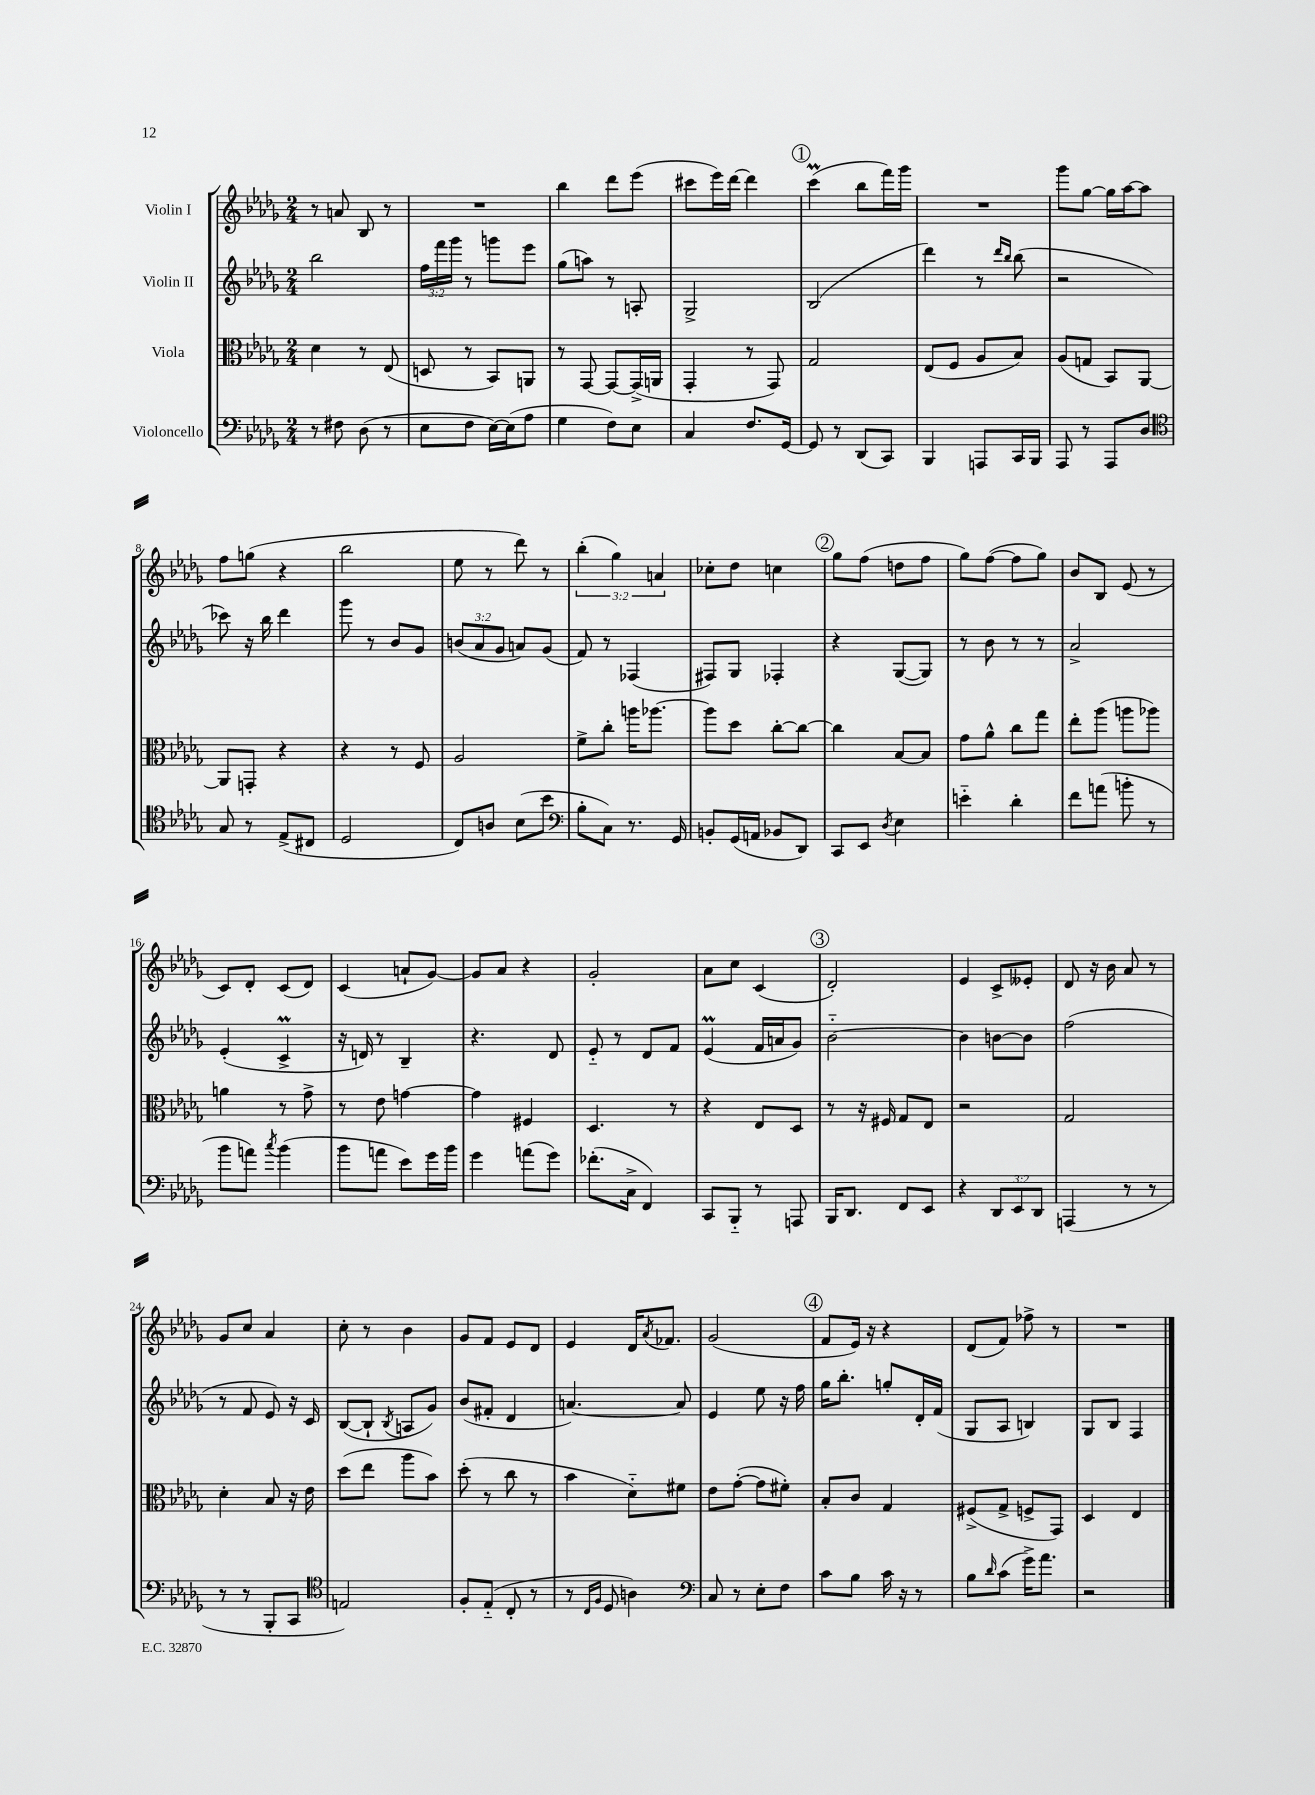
<<
\new StaffGroup <<
\new Staff = "s0" \with { instrumentName = "Violin I" } {
    \clef treble \key des \major \numericTimeSignature \time 2/4 \override Staff.TupletNumber.text = #tuplet-number::calc-fraction-text
    r8 a'8 bes8 r8 |
    R2 |
    bes''4 des'''8 ees'''8( |
    cis'''8 ees'''16) des'''16~ des'''4 |
    \mark \markup { \circle "1" } c'''4\prall( bes''8 f'''16) ges'''16 |
    R2 |
    ges'''8 ges''8~ ges''16 aes''16~ aes''8 |
    f''8 g''8( r4 |
    bes''2 |
    ees''8 r8 des'''8) r8 |
    \tuplet 3/2 { bes''4-.( ges''4) a'4 } |
    ces''8-. des''8 c''4 |
    \mark \markup { \circle "2" } ges''8 f''8( d''8 f''8 |
    ges''8) f''8~( f''8 ges''8) |
    bes'8 bes8 ees'8( r8 |
    c'8) des'8-. c'8( des'8) |
    c'4( a'8-! ges'8~) |
    ges'8 aes'8 r4 |
    ges'2-. |
    aes'8 c''8 c'4( |
    \mark \markup { \circle "3" } des'2-.) |
    ees'4 c'8-> eeses'8-. |
    des'8 r16 bes'16 aes'8 r8 |
    ges'8 c''8 aes'4 |
    c''8-. r8 bes'4 |
    ges'8 f'8 ees'8 des'8 |
    ees'4 des'16 \acciaccatura { aes'8 } fes'8. |
    ges'2( |
    \mark \markup { \circle "4" } f'8 ees'16) r16 r4 |
    des'8( f'8) fes''8-> r8 |
    R2 \bar "|." |
}
\new Staff = "s1" \with { instrumentName = "Violin II" } {
    \clef treble \key des \major \numericTimeSignature \time 2/4 \override Staff.TupletNumber.text = #tuplet-number::calc-fraction-text
    bes''2 |
    \tuplet 3/2 { f''16 f'''16 ges'''16 } r8 g'''8 ees'''8 |
    ges''8( a''8) r8 a8-. |
    ges2-> |
    \mark \markup { \circle "1" } bes2( |
    des'''4) r8 \grace { des'''16 bes''16 } bes''8( |
    r2 |
    ces'''8) r16 bes''16 des'''4 |
    ges'''8 r8 bes'8 ges'8 |
    \tuplet 3/2 { b'8( aes'8 ges'8 } a'8) ges'8( |
    f'8) r8 fes4( |
    fis8) ges8 fes4-. |
    \mark \markup { \circle "2" } r4 ges8~( ges8) |
    r8 bes'8 r8 r8 |
    aes'2-> |
    ees'4-.( c'4->\prall |
    r16 d'16) r8 bes4-- |
    r4. des'8 |
    ees'8-_ r8 des'8 f'8 |
    ees'4\prall( f'16 a'16 ges'8) |
    \mark \markup { \circle "3" } bes'2~-_ |
    bes'4 b'8~ b'8 |
    f''2( |
    r8 f'8 ees'8) r16 c'16 |
    bes8~( bes8-! \acciaccatura { bes8 } a8 ges'8) |
    bes'8( fis'8-. des'4 |
    a'4.~) a'8 |
    ees'4 ees''8 r16 f''16 |
    \mark \markup { \circle "4" } ges''16 bes''8.-. g''8-. des'16-. f'16( |
    ges8 aes8 b4) |
    ges8 bes8 f4 \bar "|." |
}
\new Staff = "s2" \with { instrumentName = "Viola" } {
    \clef alto \key des \major \numericTimeSignature \time 2/4
    des'4 r8 ees8( |
    d8 r8 bes,8) a,8 |
    r8 ges,8~ ges,8~ ges,16->( a,16 |
    ges,4-. r8 ges,8) |
    \mark \markup { \circle "1" } ges2 |
    ees8( f8 aes8 bes8) |
    aes8( g8 bes,8) aes,8~ |
    aes,8 g,8-. r4 |
    r4 r8 f8 |
    aes2 |
    f'8-> c''8-. a''16 aes''8.~ |
    aes''8 des''8 c''8~-. c''8~ |
    \mark \markup { \circle "2" } c''4 bes8~ bes8 |
    ges'8 aes'8-^ c''8 ges''8 |
    ees''8-. aes''8( a''8 aes''8) |
    a'4 r8 ges'8-> |
    r8 ees'8 g'4~ |
    g'4 fis4 |
    des4. r8 |
    r4 ees8 des8 |
    \mark \markup { \circle "3" } r8 r16 fis16 ges8 ees8 |
    r2 |
    ges2 |
    des'4-. bes8 r16 ees'16 |
    des''8( ees''8 aes''8 bes'8) |
    des''8-.( r8 c''8 r8 |
    bes'4 des'8-_) fis'8 |
    ees'8 ges'8~-.( ges'8 fis'8-.) |
    \mark \markup { \circle "4" } bes8-. c'8 ges4 |
    fis8->( ges8-> f8-> ges,8) |
    des4 ees4 \bar "|." |
}
\new Staff = "s3" \with { instrumentName = "Violoncello" } {
    \clef bass \key des \major \numericTimeSignature \time 2/4 \override Staff.TupletNumber.text = #tuplet-number::calc-fraction-text
    r8 fis8 des8( r8 |
    ees8 f8 ees16~) ees16( aes8 |
    ges4 f8) ees8 |
    c4 f8. ges,16~ |
    \mark \markup { \circle "1" } ges,8 r8 des,8( c,8) |
    bes,,4 a,,8 c,16 bes,,16 |
    aes,,8 r8 aes,,8 des8 |
    \clef tenor ges8 r8 ees8->( cis8 |
    des2 |
    c8) a8 bes8( bes'8 |
    \clef bass bes8-. c8) r8. ges,16 |
    b,8-. ges,16( a,16 bes,8 des,8) |
    \mark \markup { \circle "2" } c,8 ees,8 \acciaccatura { des8 } ees4 |
    e'4-_ des'4-. |
    f'8 a'8( b'8-. r8 |
    bes'8 a'8) \acciaccatura { c''8 } bes'4( |
    bes'8 a'8 ees'8) ges'16 bes'16 |
    ges'4 a'8( ges'8) |
    fes'8.-.( c16-> f,4) |
    c,8 bes,,8-_ r8 a,,8 |
    \mark \markup { \circle "3" } bes,,16 des,8. f,8 ees,8 |
    r4 \tuplet 3/2 { des,8 ees,8 des,8 } |
    a,,4( r8 r8 |
    r8 r8 bes,,8-. c,8 |
    \clef tenor e2) |
    f8-. ees8-_( c8-. r8 |
    r8 \grace { c16 f16 } des8 a4) |
    \clef bass c8 r8 ees8-. f8 |
    \mark \markup { \circle "4" } c'8 bes8 c'16 r16 r8 |
    bes8 \grace { des'16 } c'8( ges'16->) aes'8. |
    r2 \bar "|." |
}
>>
>>
